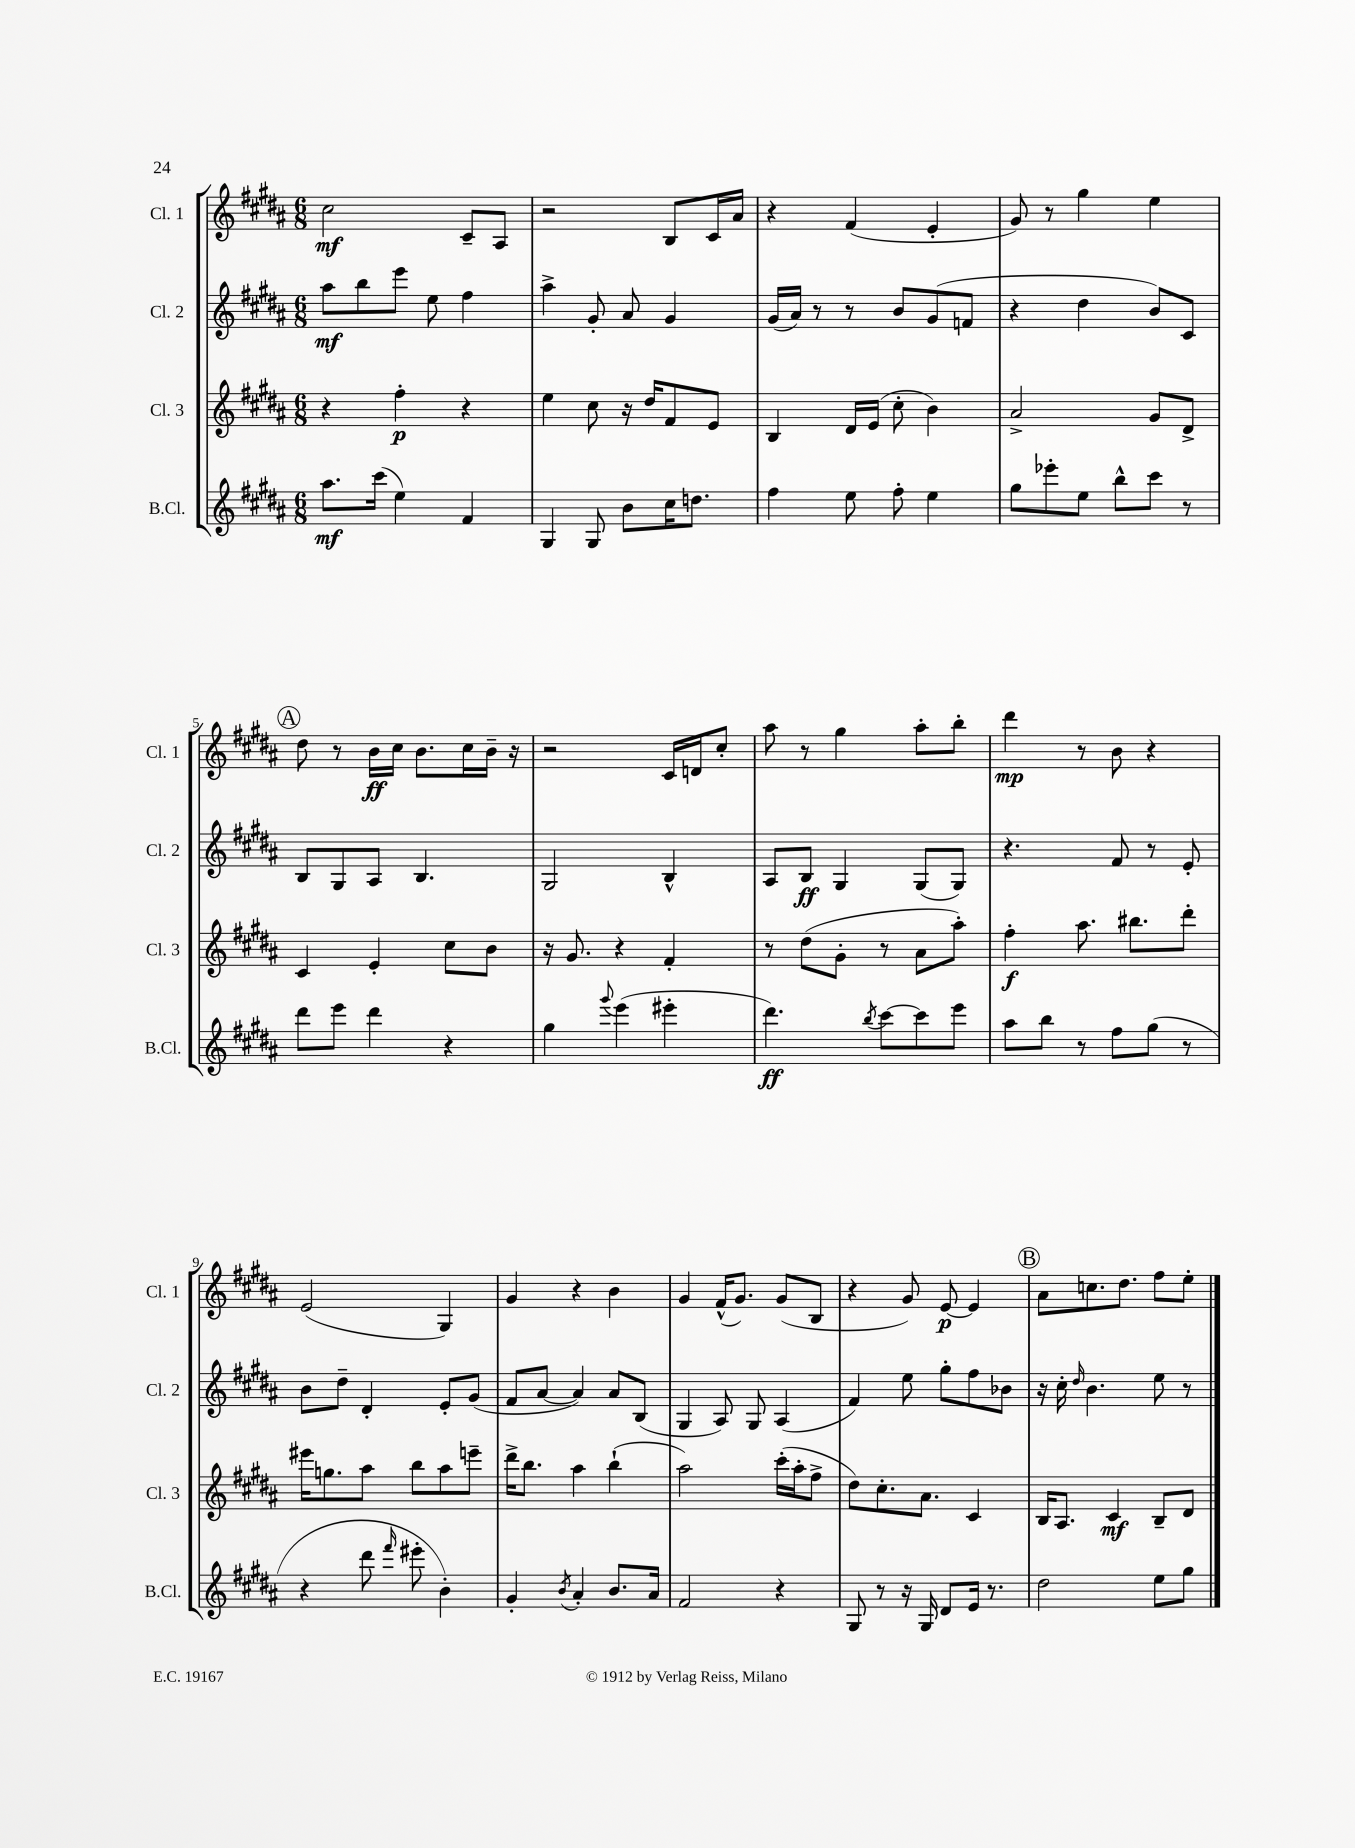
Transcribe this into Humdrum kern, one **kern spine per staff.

**kern	**kern	**kern	**kern
*staff4	*staff3	*staff2	*staff1
*clefG2	*clefG2	*clefG2	*clefG2
*k[f#c#g#d#a#]	*k[f#c#g#d#a#]	*k[f#c#g#d#a#]	*k[f#c#g#d#a#]
*M6/8	*M6/8	*M6/8	*M6/8
8.aa#	4r	8aa#	2cc#
.	.	8bb	.
(16ccc#	.	.	.
4ee)	4ff#'	8eee	.
.	.	8ee	.
4f#	4r	4ff#	8c#~
.	.	.	8A#
=	=	=	=
4G#	4ee	4aa#^	2r
8G#	8cc#	8g#'	.
8b	16r	8a#	.
.	16dd#	.	.
16cc#	8f#	4g#	8B
8.dd	.	.	.
.	8e	.	16c#
.	.	.	16a#
=	=	=	=
4ff#	4B	(16g#	4r
.	.	16a#)	.
.	.	8r	.
8ee	16d#	8r	(4f#
.	(16e	.	.
8ff#'	8cc#'	8b	.
4ee	4b)	(8g#	4e'
.	.	8f	.
=	=	=	=
8gg#	2a#^	4r	8g#)
8eee-'	.	.	8r
8ee	.	4dd#	4gg#
8bb^^	.	.	.
8ccc#	8g#	8b)	4ee
8r	8d#^	8c#	.
=	=	=	=
8ddd#	4c#	8B	8dd#
8eee	.	8G#	8r
4ddd#	4e'	8A#	16b
.	.	.	16cc#
.	.	4.B	8.b
4r	8cc#	.	.
.	.	.	16cc#
.	8b	.	16b~
.	.	.	16r
=	=	=	=
4gg#	16r	2G#	2r
.	8.g#	.	.
8qqggg#	.	.	.
(4eee	4r	.	.
4eee#'	4f#'	4B^^	16c#
.	.	.	16d
.	.	.	8cc#'
=	=	=	=
4.ddd#)	8r	8A#	8aa#
.	(8dd#	8B	8r
.	8g#'	4G#	4gg#
8qbb	.	.	.
[8ccc#	8r	.	.
8ccc#]	8a#	(8G#	8aa#'
8eee	8aa#')	8G#)	8bb'
=	=	=	=
8aa#	4ff#'	4.r	4ddd#
8bb	.	.	.
8r	8.aa#	.	8r
8ff#	.	8f#	8b
.	8.bb#	.	.
(8gg#	.	8r	4r
8r	8ddd#'	8e'	.
=	=	=	=
4r	16eee#	8b	(2e
.	8.gg	.	.
.	.	8dd#~	.
8ddd#	8aa#	4d#'	.
16qqfff#	.	.	.
8eee#'	8bb	.	.
4b')	8aa#	8e'	4G#)
.	8eee~	(8g#	.
=	=	=	=
4g#'	16ddd#^	8f#	4g#
.	8.bb	.	.
.	.	[8a#	.
8qb	.	.	.
4a#'	4aa#	4a#])	4r
8.b	(4bb`	8a#	4b
.	.	(8B	.
16a#	.	.	.
=	=	=	=
2f#	2aa#)	4G#	4g#
.	.	8A#)	(16f#^^
.	.	.	8.g#)
.	.	8G#	.
4r	(16ccc#'	(4A#	(8g#
.	16aa#'	.	.
.	8ff#^	.	8B
=	=	=	=
8G#	8dd#)	4f#)	4r
8r	8.cc#'	.	.
16r	.	8ee	8g#)
16G#	8.a#	.	.
8d#	.	8gg#'	[8e
16e	4c#	8ff#	4e]
8.r	.	.	.
.	.	8b-	.
=	=	=	=
2dd#	16B	16r	8a#
.	8.A#	16cc#'	.
.	.	16qqdd#	.
.	.	4.b	8.cc
.	4c#	.	.
.	.	.	8.dd#
8ee	8B~	8ee	8ff#
8gg#	8d#	8r	8ee'
==	==	==	==
*-	*-	*-	*-
